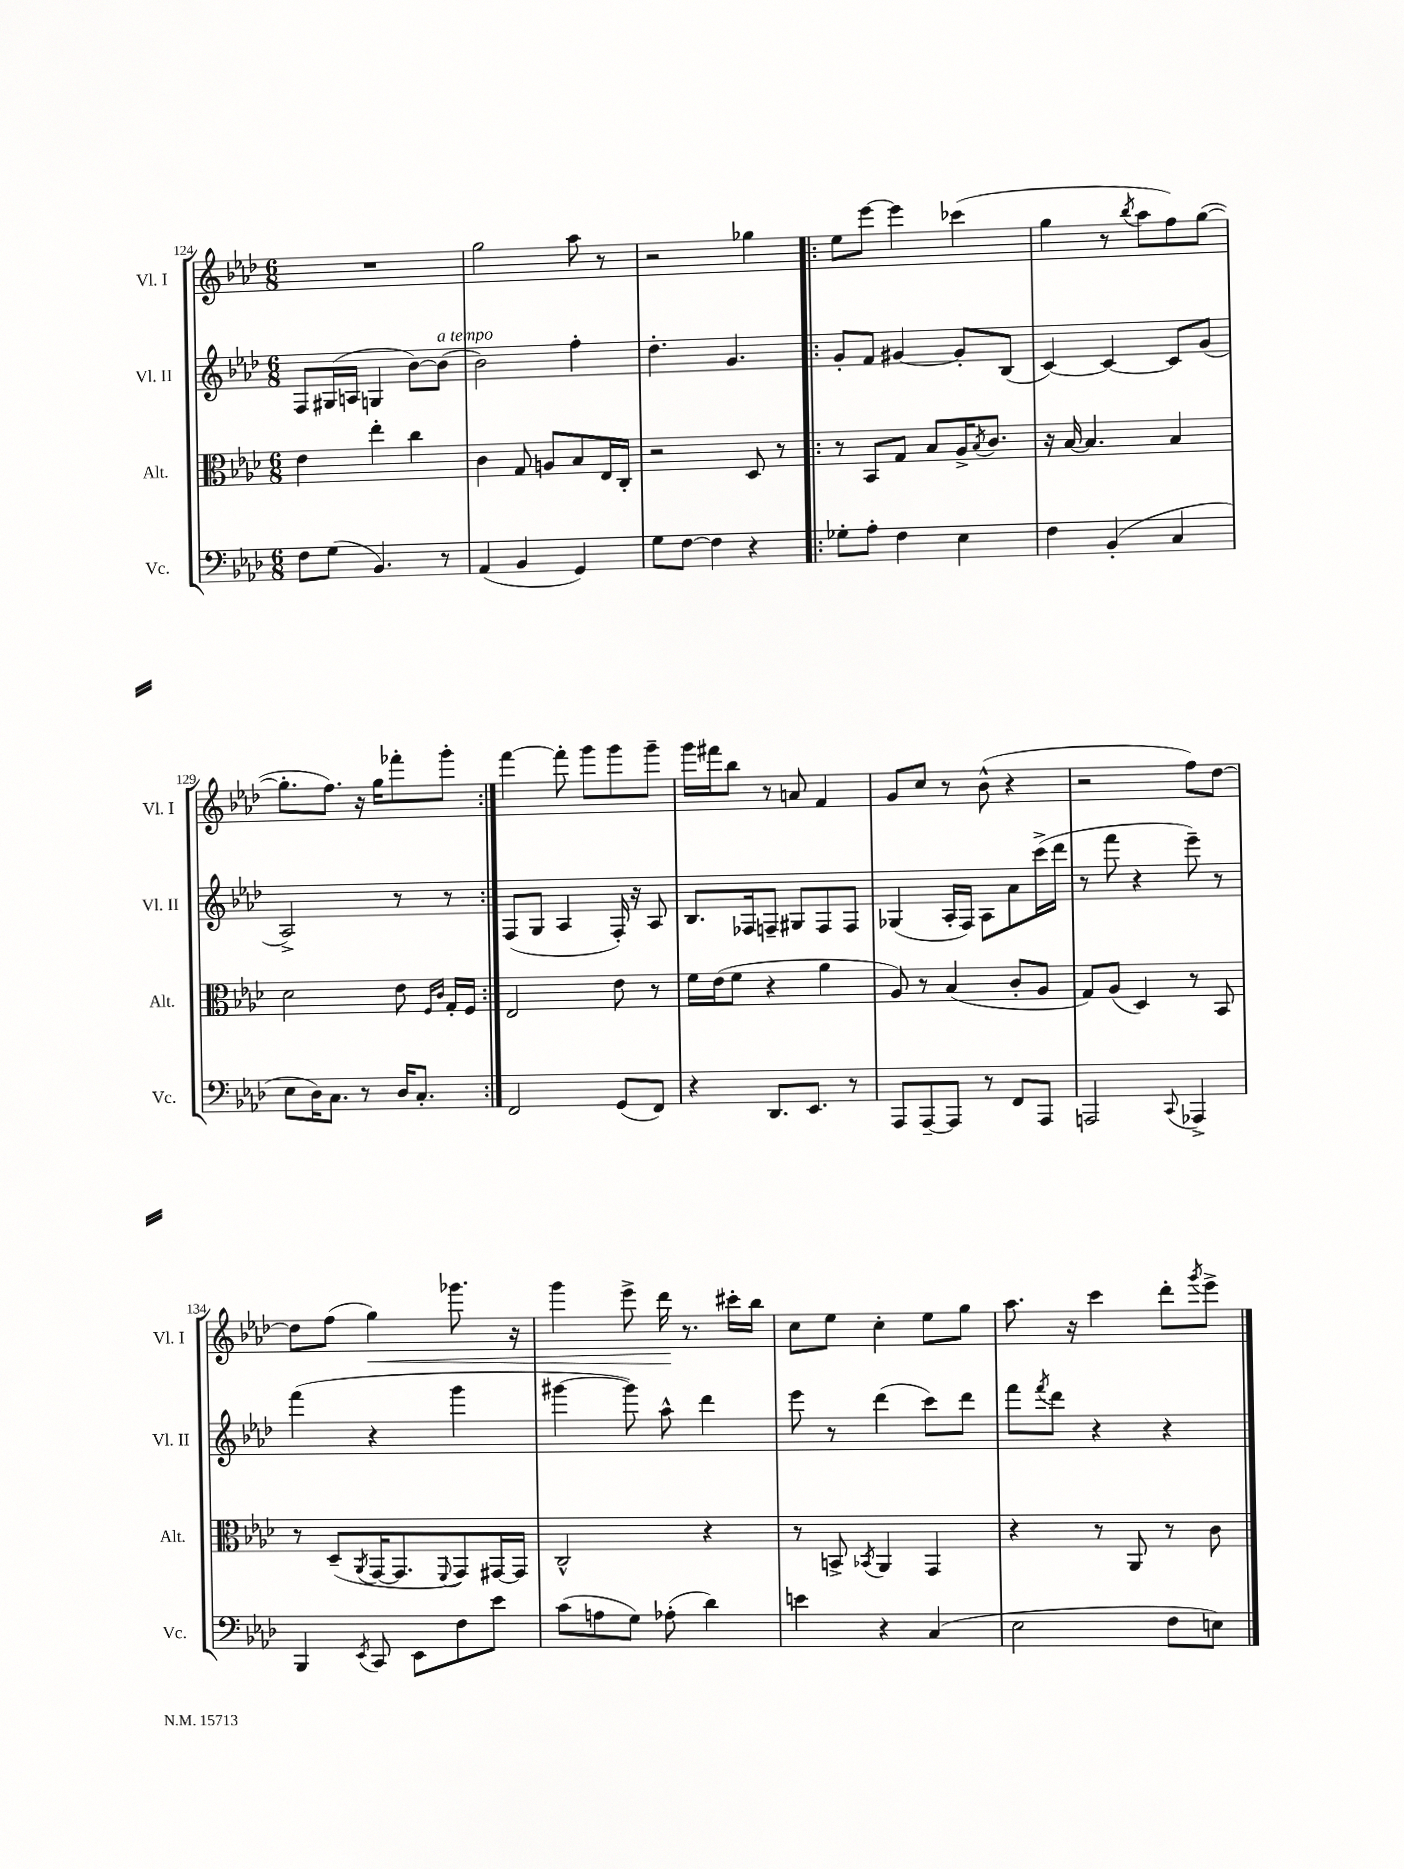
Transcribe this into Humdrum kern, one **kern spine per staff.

**kern	**kern	**kern	**kern	**dynam
*part4	*part3	*part2	*part1	*part1
*staff4	*staff3	*staff2	*staff1	*staff1
*I"Vc.	*I"Alt.	*I"Vl. II	*I"Vl. I	*
*I'Vc.	*I'Alt.	*I'Vl. II	*I'Vl. I	*
*clefF4	*clefC3	*clefG2	*clefG2	*
*k[b-e-a-d-]	*k[b-e-a-d-]	*k[b-e-a-d-]	*k[b-e-a-d-]	*
*M6/8	*M6/8	*M6/8	*M6/8	*
=124	=124	=124	=124	=124
8F\L	4e-\	8F/L	2.r	.
(8G\J	.	(16G#X/L	.	.
.	.	16An/JJ	.	.
4.BB-/)	4ee-'\	4Gn/	.	.
.	4cc\	[8b-\L)	.	.
!	!	!LO:TX:a:i:t=a tempo	!	!
8r	.	(8b-\J]	.	.
=125	=125	=125	=125	=125
(4AA-/	4c\	2b-\)	2gg\	.
4BB-/	8G/	.	.	.
.	8An/L	.	.	.
4GG/)	8B-/	4ff'\	8aa-\	.
.	16E-/L	.	8r	.
.	16C'/JJ	.	.	.
=126	=126	=126	=126	=126
8G\L	2r	4.dd-'\	2r	.
[8F\J	.	.	.	.
4F\]	.	.	.	.
.	.	4.g/	.	.
4r	8D-/	.	4gg-X\	.
.	8r	.	.	.
=127!|:	=127!|:	=127!|:	=127!|:	=127!|:
8G-X'\L	8r	8g'/L	8ee-\L	.
8A-'\J	8BB-/L	8f/J	[8eee-\J	.
4F\	8G/J	[4g#X/	4eee-\]	.
.	8B-/L	.	.	.
4E-\	16A-^/K	8g#'/L]	(4ccc-X\	.
.	8qB-/	.	.	.
.	8.c/J	.	.	.
.	.	(8B-/J	.	.
=128	=128	=128	=128	=128
4F\	16r	[4c/)	4gg\	.
.	[16B-/	.	.	.
.	4.B-/]	.	.	.
(4BB-'/	.	4c/_	8r	.
.	.	.	8qbb-/	.
.	.	.	8aa-\L	.
4C/	4B-/	8c/L]	8ff\)	.
.	.	(8g/J	([8gg\J	.
!!LO:LB:g=z
=129	=129	=129	=129	=129
8E-\L	2d-\	2A-^/)	8.gg'\L]	.
16D-\K)	.	.	.	.
8.C\J	.	.	8.ff\J)	.
8r	.	.	16r	.
.	.	.	16gg\KL	.
16D-/KL	8e-\	8r	8fff-X'\	.
8.C'/J	.	.	.	.
.	16qqF/LL	.	.	.
.	16qqc/JJ	.	.	.
.	16G'/LL	8r	8ggg'\J	.
.	16F/JJ	.	.	.
=130:|!	=130:|!	=130:|!	=130:|!	=130:|!
2FF/	2E-/	(8F/L	[4fff\	.
.	.	8G/J	.	.
.	.	4A-/	8fff'\]	.
.	.	.	8ggg\L	.
(8GG/L	8e-\	16F'/)	8ggg\	.
.	.	16r	.	.
8FF/J)	8r	8A-/	8ggg~\J	.
=131	=131	=131	=131	=131
4r	16f\LL	8.B-/L	16ggg\LL	.
.	(16e-\J	.	16fff#X\J	.
.	8f\J	.	8bb-\J	.
.	.	16F-X/k	.	.
8.DD-/L	4r	8Fn~/J	8r	.
.	.	8G#X/L	8an/	.
8.EE-/J	.	.	.	.
.	4a-\	8F/	4f/	.
8r	.	8F/J	.	.
=132	=132	=132	=132	=132
8AAA-/L	8A-/)	(4G-X/	8g/L	.
[8AAA-~/	8r	.	8cc/J	.
8AAA-/J]	(4B-/	16A-'/LL	8r	.
.	.	16F/JJ)	.	.
8r	.	8A-\L	(8b-^^\	.
8FF/L	8c'/L	8a-\	4r	.
8AAA-/J	8A-/J	(16ccc^\L	.	.
.	.	16ddd-\JJ	.	.
=133	=133	=133	=133	=133
2AAAn/	8G/L)	8r	2r	.
.	(8A-/J	8fff\	.	.
.	4D-/)	4r	.	.
8qqCC/	.	.	.	.
4AAA-X^/	8r	8eee-~\)	8ff\L)	.
.	8BB-/	8r	[8dd-\J	.
!!LO:LB:g=z
=134	=134	=134	=134	=134
4BBB-/	8r	(4fff\	8dd-\L]	.
.	(8D-~/L	.	(8ff\J	.
8qEE-/	8qAA-/	.	.	.
!	!	!	!	!LO:HP:b
8CC/	[16GG/K	4r	4gg\)	<
.	8.GG/]	.	.	.
8EE-\L	.	.	.	.
.	8qqFF/	.	.	.
8F\	8GG/)	4ggg\	8.ggg-X\	.
8e-\J	[16GG#X/L	.	.	.
.	16GG#/JJ]	.	16r	.
=135	=135	=135	=135	=135
(8c\L	2C^^/	[4ggg#X\	4ggg\	.
8An\	.	.	.	.
8G\J)	.	8ggg#\])	8eee-^\	.
(8A-X'\	.	8aa-^^\	16ddd-\	.
.	.	.	8.r	[
4d-\)	4r	4ddd-\	.	.
.	.	.	16ccc#X'\LL	.
.	.	.	16bb-\JJ	.
=136	=136	=136	=136	=136
4en\	8r	8eee-\	8cc\L	.
.	8BBn^/	8r	8ee-\J	.
.	8qBB-X/	.	.	.
4r	4AA-/	(4ddd-\	4cc'\	.
(4C/	4GG/	8ccc\L)	8ee-\L	.
.	.	8ddd-\J	8gg\J	.
=137	=137	=137	=137	=137
2E-\	4r	8fff\L	8.aa-\	.
.	.	8qfff/	.	.
.	.	8ddd-\J	.	.
.	.	.	16r	.
.	8r	4r	4ccc\	.
.	8AA-/	.	.	.
8F\L	8r	4r	8ddd-'\L	.
.	.	.	8qggg/	.
8En\J)	8c\	.	8eee-^\J	.
==	==	==	==	==
*-	*-	*-	*-	*-
